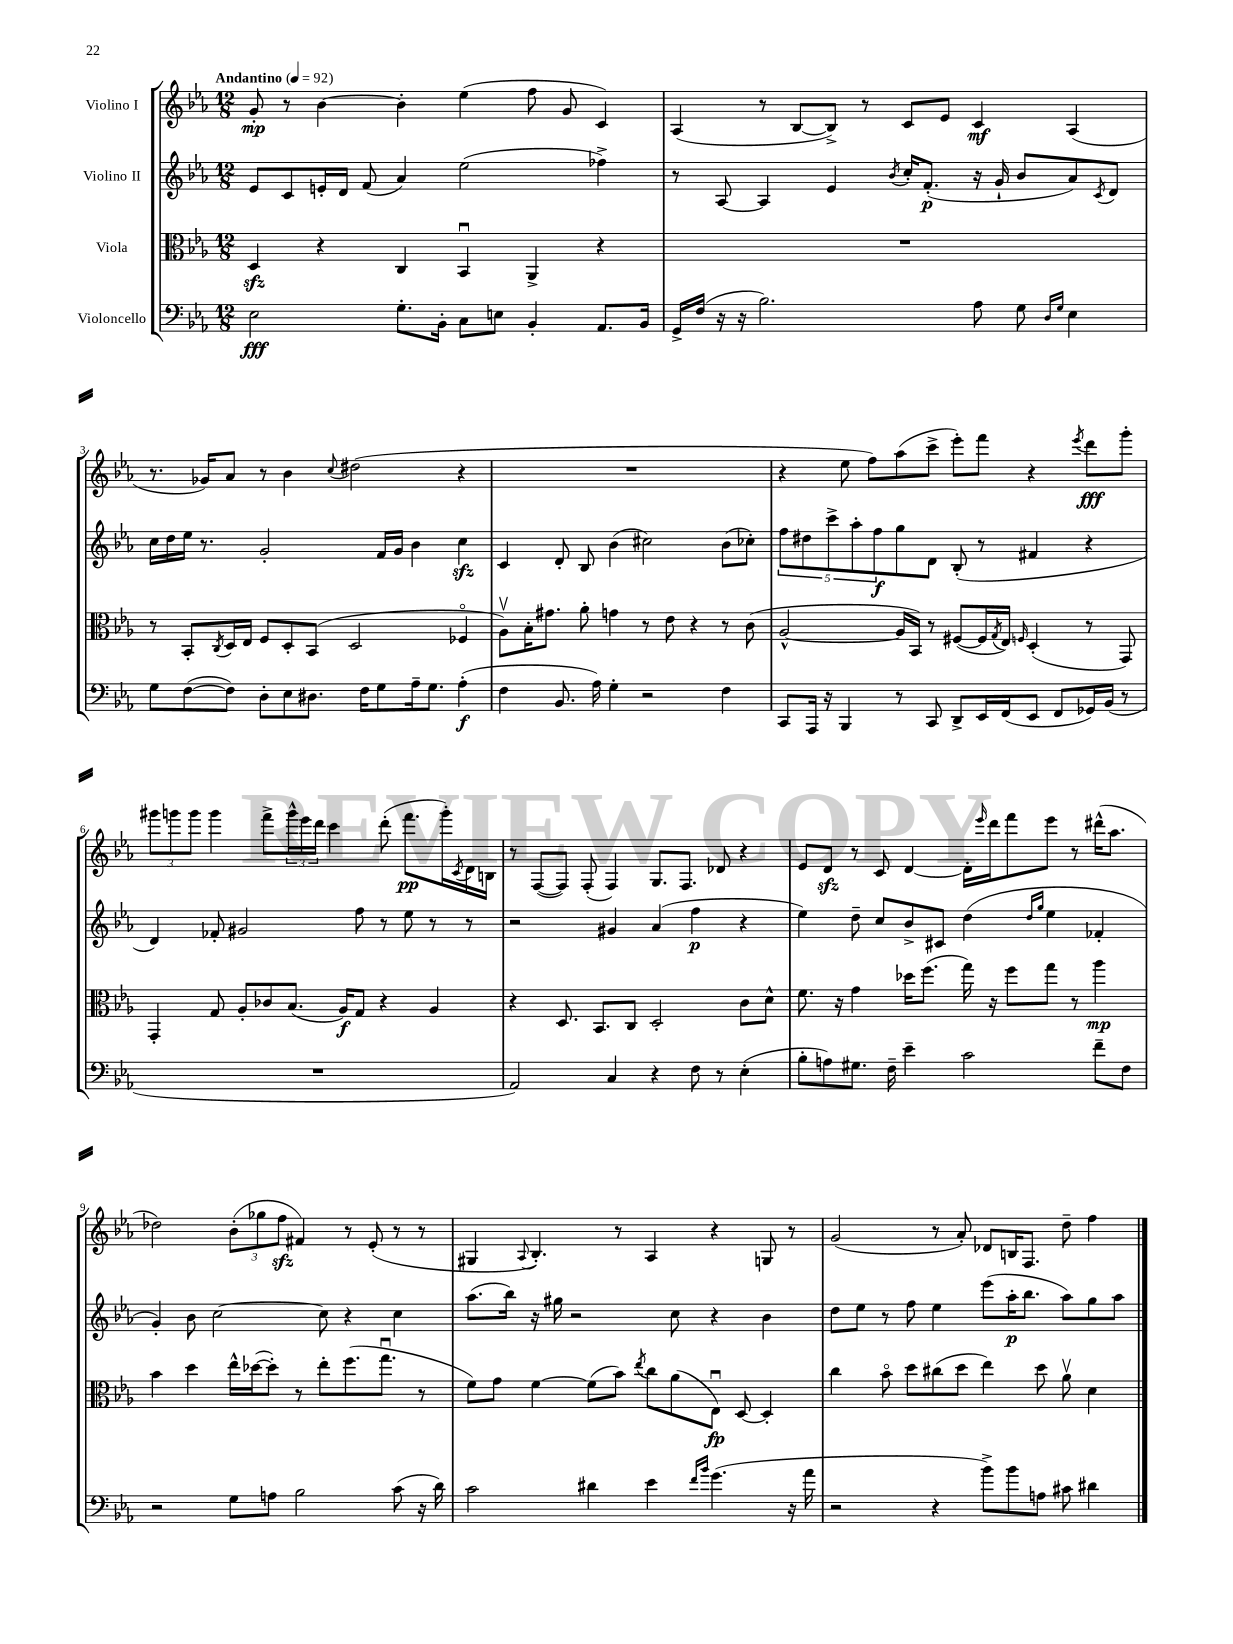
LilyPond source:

<<
\new StaffGroup <<
\new Staff = "s0" \with { instrumentName = "Violino I" } {
    \clef treble \key ees \major \numericTimeSignature \time 12/8 \tempo "Andantino" 4 = 92
    g'8-.\mp r8 bes'4~ bes'4-. ees''4( f''8 g'8 c'4) |
    aes4( r8 bes8~ bes8->) r8 c'8 ees'8 c'4\mf aes4( |
    r8. ges'16) aes'8 r8 bes'4 \appoggiatura { c''8 } dis''2( r4 |
    R1. |
    r4 ees''8 f''8) aes''8( c'''8-> ees'''8-.) f'''8 r4 \acciaccatura { ees'''8 } d'''8\fff g'''8-. |
    \tuplet 3/2 { gis'''8 g'''8 g'''8 } g'''4 f'''8-> \tuplet 3/2 { g'''16-^ ees'''16 d'''16 } c'''4 d'''8-.( f'''8.\pp g'''16-.) \acciaccatura { c'8 } d'16 b16 |
    r8 f8~( f8) f8-.( f4) g8. f8. des'8 r4 |
    ees'8 d'8\sfz r8 c'8 d'4~ d'16-. \grace { ees'''16 } d'''16 f'''8 ees'''8 r8 dis'''16-^( aes''8. |
    des''2) \tuplet 3/2 { bes'8-.( ges''8 f''8\sfz } fis'4) r8 ees'8-.( r8 r8 |
    gis4 \appoggiatura { aes8 } bes4.-.) r8 aes4 r4 g8 r8 |
    g'2( r8 aes'8-.) des'8 b16 f8. d''8-- f''4 \bar "|." |
}
\new Staff = "s1" \with { instrumentName = "Violino II" } {
    \clef treble \key ees \major \numericTimeSignature \time 12/8
    ees'8 c'8 e'16-. d'16 f'8( aes'4) ees''2( fes''4->) |
    r8 aes8~ aes4 ees'4 \acciaccatura { bes'8 } c''16-. f'8.-.\p( r16 g'16-! bes'8 aes'8) \acciaccatura { c'8 } d'8 |
    c''16 d''16 ees''16 r8. g'2-. f'16 g'16 bes'4 c''4\sfz |
    c'4 d'8-. bes8 bes'4( cis''2) bes'8( ces''8-.) |
    \tuplet 5/4 { f''8 dis''8 c'''8-> aes''8-. f''8\f } g''8 d'8 bes8-.( r8 fis'4 r4 |
    d'4) fes'8-. gis'2 f''8 r8 ees''8 r8 r8 |
    r2 gis'4 aes'4( f''4\p r4 |
    ees''4) d''8-- c''8 bes'8-> cis'8 d''4( \grace { d''16 g''16 } ees''4 fes'4-. |
    g'4-.) bes'8 c''2~ c''8 r4 c''4 |
    aes''8.( bes''16) r16 gis''16 r2 c''8 r4 bes'4 |
    d''8 ees''8 r8 f''8 ees''4 ees'''8( aes''16-.\p bes''8. aes''8) g''8 aes''8 \bar "|." |
}
\new Staff = "s2" \with { instrumentName = "Viola" } {
    \clef alto \key ees \major \numericTimeSignature \time 12/8
    d4\sfz r4 c4 bes,4\downbow aes,4-> r4 |
    R1. |
    r8 bes,8-. \acciaccatura { c8 } d16 ees16 f8 d8-. bes,8( d2 fes4\flageolet |
    aes8\upbow) bes16-. gis'8. aes'8-. g'4 r8 ees'8 r4 r8 c'8( |
    aes2~-^ aes16 bes,16) r8 fis8~( fis16 \acciaccatura { g8 } ees16) \grace { f16 } d4-.( r8 g,8) |
    g,4-. g8 aes8-. ces'8 bes8.( aes16\f) g8 r4 aes4 |
    r4 d8. bes,8. c8 d2-. c'8 d'8-^ |
    f'8. r16 g'4 des''16 f''8.( g''16) r16 f''8 g''8 r8 aes''4\mp |
    bes'4 d''4 ees''16-^ des''16~( des''8-.) r8 ees''8-. f''8.( g''8.\downbow r8 |
    f'8) g'8 f'4~ f'8( bes'8) \acciaccatura { ees''8 } c''8 aes'8( ees8\downbow\fp) d8~ d4-. |
    c''4 bes'8\flageolet d''8 cis''8( d''8 ees''4) d''8 aes'8\upbow d'4 \bar "|." |
}
\new Staff = "s3" \with { instrumentName = "Violoncello" } {
    \clef bass \key ees \major \numericTimeSignature \time 12/8
    ees2\fff g8.-. bes,16-. c8 e8 bes,4-. aes,8. bes,16 |
    g,16-> f16( r16 r16 bes2.) aes8 g8 \grace { d16 g16 } ees4 |
    g8 f8~( f8) d8-. ees8 dis8. f16 g8 aes16-- g8. aes4-.\f( |
    f4 bes,8. aes16) g4-. r2 f4 |
    c,8 aes,,16 r16 bes,,4 r8 c,8 d,8-> ees,16 f,16( ees,8 f,8 ges,16) bes,16( r8 |
    R1. |
    aes,2) c4 r4 f8 r8 ees4-.( |
    bes8-. a8) gis8. f16-- ees'4-- c'2 f'8-- f8 |
    r2 g8 a8 bes2 c'8( r16 d'16) |
    c'2 dis'4 ees'4 \grace { f'16 bes'16 } g'4.( r16 aes'16 |
    r2 r4 bes'8->) bes'8 a8 cis'8 dis'4 \bar "|." |
}
>>
>>
